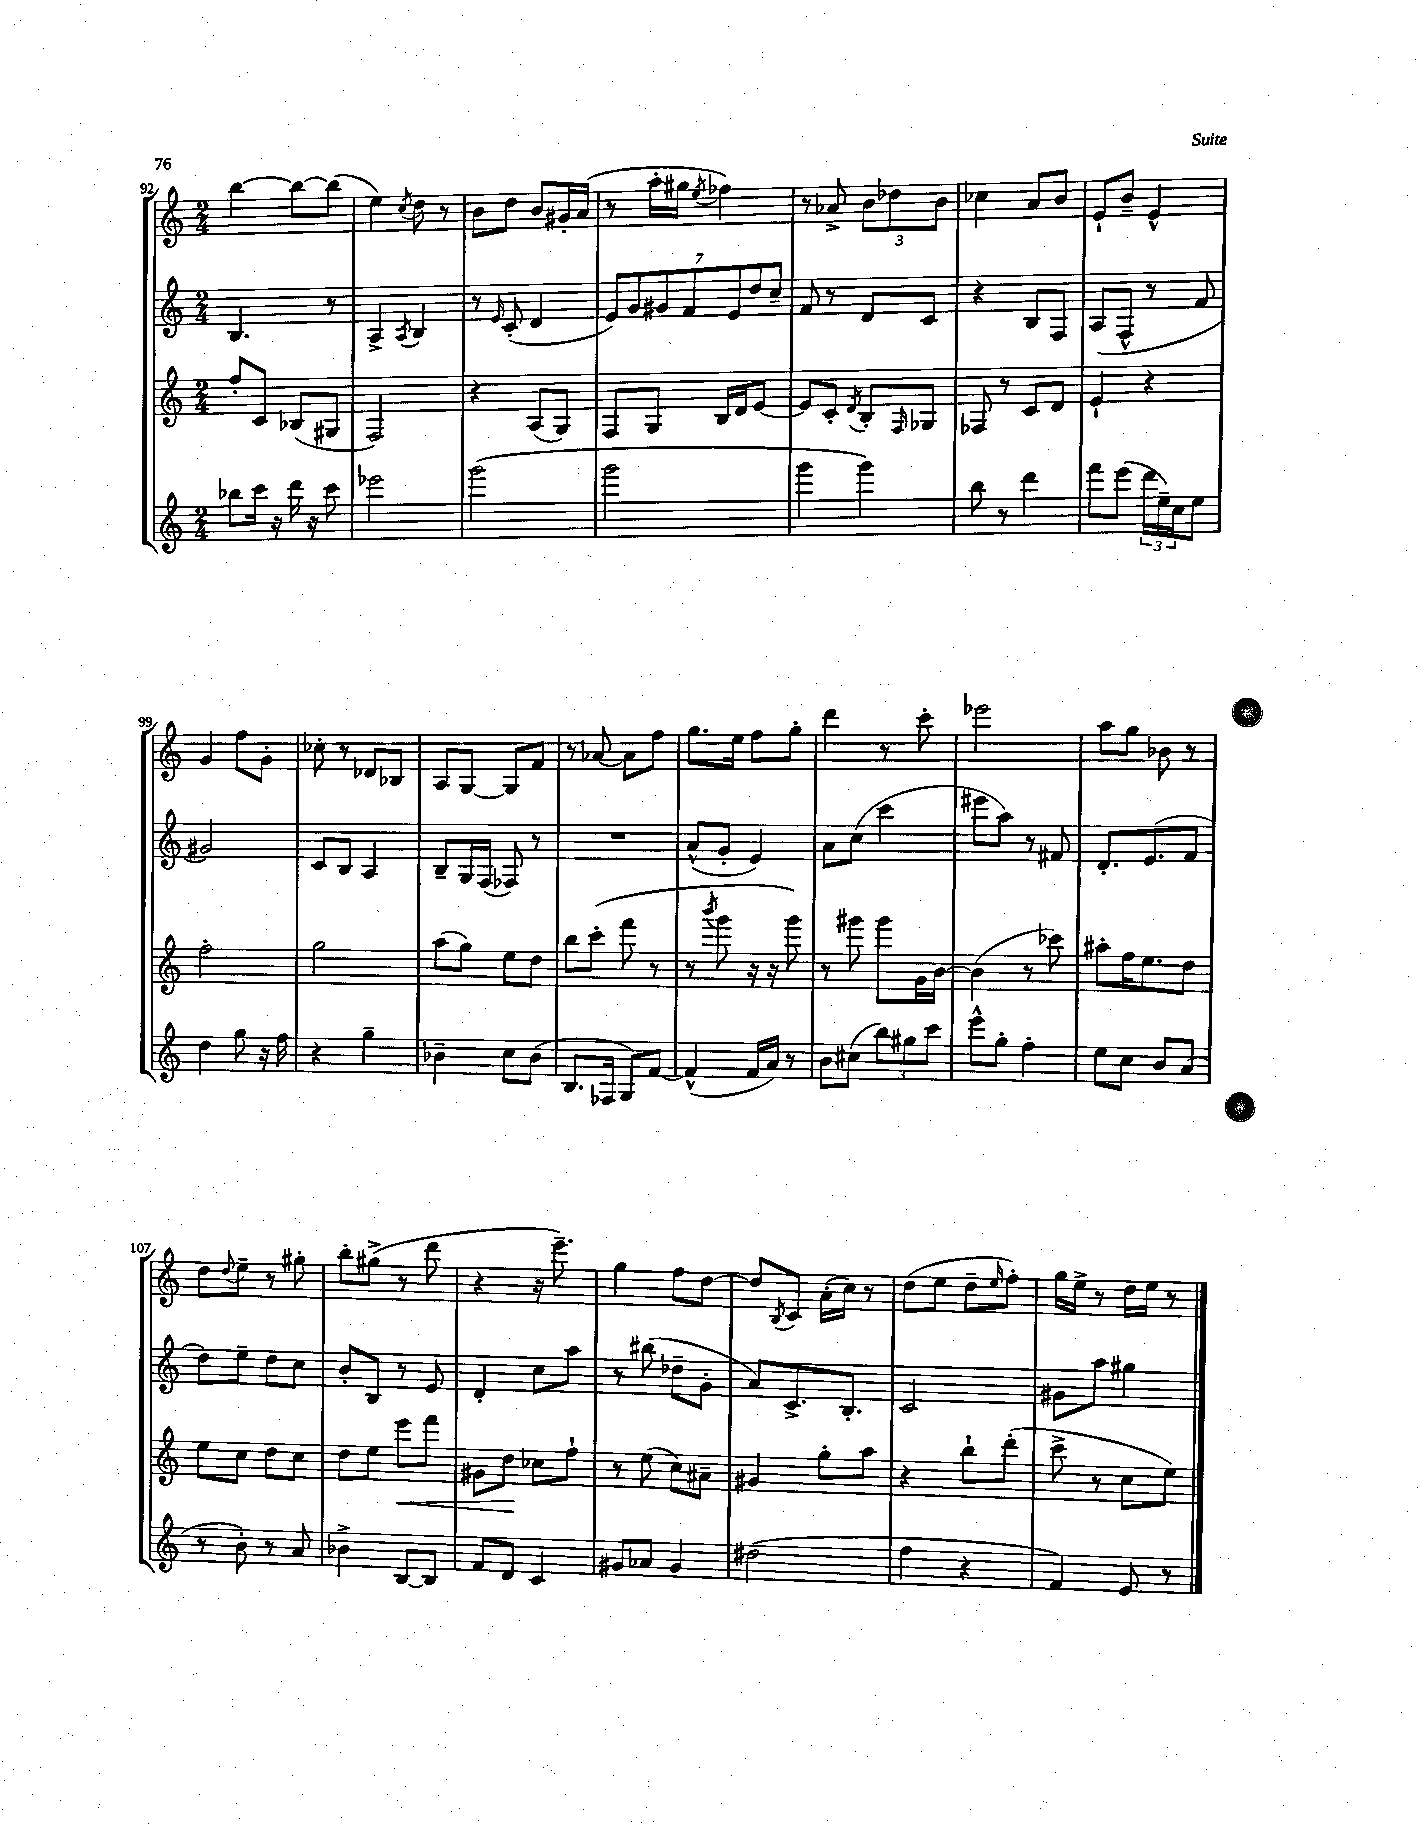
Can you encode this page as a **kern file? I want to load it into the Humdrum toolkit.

**kern	**kern	**kern	**kern
*staff4	*staff3	*staff2	*staff1
*clefG2	*clefG2	*clefG2	*clefG2
*k[]	*k[]	*k[]	*k[]
*M2/4	*M2/4	*M2/4	*M2/4
8bb-	8ff'	4.B	[4bb
16ccc	8c	.	.
16r	.	.	.
16ddd	(8B-	.	8bb_
16r	.	.	.
8ccc	8G#	8r	(8bb]
=	=	=	=
2eee-	2F)	4A^	4ee)
.	.	8qA	8qcc
.	.	4B	8dd
.	.	.	8r
=	=	=	=
(2ggg	4r	8r	8b
.	.	16qqe	.
.	.	(8c'	8dd
.	(8A	4d	8b
.	8G)	.	16g#'
.	.	.	(16a
=	=	=	=
2ggg	8F	14e)	8r
.	.	14g	.
.	8G	.	16aa'
.	.	14g#	.
.	.	.	16gg#
.	.	14f	.
.	.	.	8qee
.	16B	.	4ff-)
.	.	14e	.
.	16d	.	.
.	.	14dd	.
.	[8e	.	.
.	.	14cc~	.
=	=	=	=
4ggg	8e]	8f	8r
.	8c'	8r	8a-^
.	8qd	.	.
4ggg)	8B'	8d	12b
.	.	.	12dd-
.	16qqF	.	.
.	8G-	8c	.
.	.	.	12b
=	=	=	=
8bb	8F-	4r	4cc-
8r	8r	.	.
4ddd	8c	8B	8a
.	8d	8F	8b
=	=	=	=
8fff	4e`	(8A	8e`
(8eee	.	8F^^	8b~
24ddd	4r	8r	4e^^
24ee~)	.	.	.
24cc	.	.	.
8ee	.	8f	.
=	=	=	=
4dd	2ff'	2g#)	4g
8gg	.	.	8ff
16r	.	.	8g'
16ff	.	.	.
=	=	=	=
4r	2gg	8c	8cc-'
.	.	8B	8r
4gg~	.	4A	8d-
.	.	.	8B-
=	=	=	=
4b-~	(8aa	8B~	8A
.	8gg)	16G	[8G
.	.	(16F	.
8cc	8ee	8F-)	8G]
(8b-	8dd	8r	8f
=	=	=	=
8.B	8bb	2r	8r
.	(8ccc'	.	[8a-
16F-	.	.	.
8G)	8fff	.	8a-]
[8f	8r	.	8ff
=	=	=	=
(4f^^]	8r	(8a^^	8.gg
.	8qbbb	.	.
.	8ggg	8g'	.
.	.	.	16ee
16f	16r	4e)	8ff
16a)	16r	.	.
8r	8ggg)	.	8gg'
=	=	=	=
8b	8r	8a	4ddd
(8cc#	8ggg#	(8cc	.
12bb)	8ggg#	4ccc	8r
12gg#	.	.	.
.	16g	.	8ccc'
12ccc	.	.	.
.	[16b	.	.
=	=	=	=
8eee^^	(4b]	8eee#	2eee-
8gg'	.	8aa)	.
4ff'	8r	8r	.
.	8ccc-)	8f#	.
=	=	=	=
8ee	8aa#'	8.d'	8aa
8cc	16ff	.	8gg
.	8.ee	(8.e	.
8b	.	.	8b-
(8a	8dd	8f	8r
=	=	=	=
8r	8ee	8dd)	8dd
.	.	.	8qqdd
8b')	8cc	8ee~	8ee~
8r	8dd	8dd	8r
8a	8cc	8cc	8gg#'
=	=	=	=
4b-^	8dd	8b'	8bb'
.	8ee	8B	(8gg#^
[8B	8eee	8r	8r
8B]	8fff	8e	8ddd
=	=	=	=
8f	8g#	4d'	4r
8d	8dd	.	.
4c	8cc-	8cc	16r
.	.	.	8.eee~)
.	8ff`	8aa	.
=	=	=	=
8g#	8r	8r	4gg
8a-	(8ee	(8bb#	.
4g#	8cc)	8dd-~	8ff
.	8a#~	8g'	[8dd
=	=	=	=
(2dd#	4g#	8a)	8dd]
.	.	.	8qB
.	.	8.c^	8c
.	8gg'	.	(16a'
.	.	8.B'	16cc)
.	8aa	.	8r
=	=	=	=
4ff	4r	2c	(8dd
.	.	.	8ee
4r	8bb`	.	8dd~
.	.	.	16qqee
.	(8ddd'	.	8ff')
=	=	=	=
4f)	8ccc^	8g#	16gg
.	.	.	16ee^
.	8r	8aa	8r
8e	8cc	4gg#	16dd
.	.	.	16ee
8r	8ee)	.	8r
==	==	==	==
*-	*-	*-	*-
